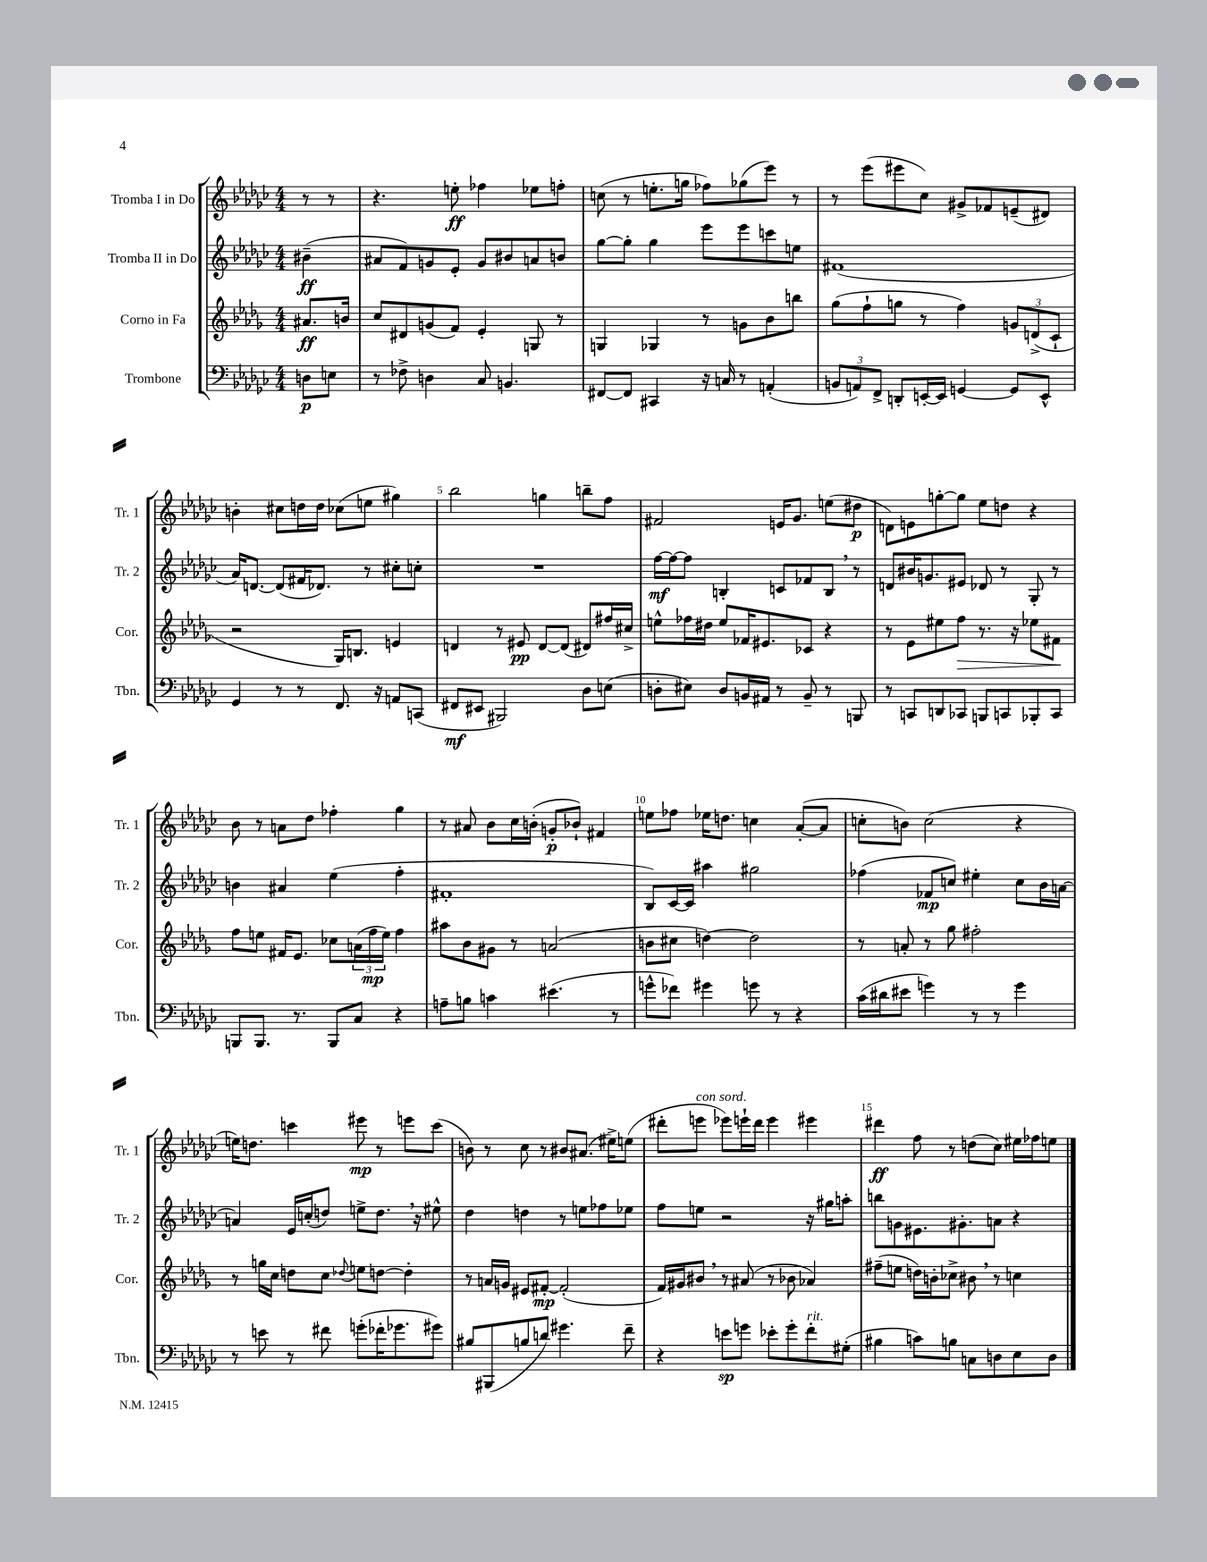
<<
\new StaffGroup <<
\new Staff = "s0" \with { instrumentName = "Tromba I in Do" shortInstrumentName = "Tr. 1" } {
    \clef treble \key ges \major \numericTimeSignature \time 4/4 \partial 4
    r8 r8 |
    r4. e''8-.\ff fes''4 ees''8 f''8-. |
    c''8( r8 e''8.-. g''16 fes''8) ges''8( ees'''8) r8 |
    r8 ees'''8( eis'''8 ces''8) gis'8-> fes'8 e'8--( dis'8) |
    b'4-. cis''8 d''16 d''16 ces''8( e''8 gis''4) |
    bes''2 g''4 b''8-- f''8 |
    fis'2 e'16 ges'8. e''8( dis''8\p |
    d'8) e'8 g''8~-. g''8 ees''8 d''8 r4 |
    bes'8 r8 a'8 des''8 fes''4-. ges''4 |
    r8 ais'8 bes'8 ces''16 b'16-.( g'8-.\p bes'8-!) fis'4 |
    e''8 fes''8 ees''16 d''8. c''4 aes'8~-.( aes'8 |
    c''8-. b'8) c''2( r4 |
    e''16) d''8. c'''4 eis'''8\mp r8 e'''8 c'''8( |
    b'8) r8 ces''8 r8 bis'8 ais'8.( eis''16->) e''8( |
    dis'''8-. e'''8^\markup { \italic "con sord." } ees'''8) e'''16-! dis'''16 e'''4 eis'''4 |
    dis'''4\ff f''8 r8 d''8( ces''8) eis''16 fes''16 e''8 \bar "|." |
}
\new Staff = "s1" \with { instrumentName = "Tromba II in Do" shortInstrumentName = "Tr. 2" } {
    \clef treble \key ges \major \numericTimeSignature \time 4/4 \partial 4
    bis'4--\ff( |
    ais'8 f'8) g'8 ees'8-. g'8 bis'8 a'8 b'8 |
    ges''8~ ges''8-. ges''4 ees'''8 ees'''8 c'''8 e''8 |
    fis'1( |
    aes'16) d'8.~ d'8( fis'16 des'8.) r8 cis''8-. c''8-. |
    R1 |
    f''16~\mf f''16~ f''8 b4-. c'8 fes'8 b8 \breathe r8 |
    d'8 bis'16 g'8. eis'8 des'8 r8 ges8-. r8 |
    b'4 ais'4 ees''4( f''4-. |
    fis'1-. |
    bes8) ces'16~ ces'16 ais''4 gis''2 |
    fes''4( fes'8\mp c''8) eis''4-. c''8 bes'16 a'16~ |
    a'4 ees'16 c''16-.( d''8) e''8-> d''8. \breathe r16 eis''8-^ |
    des''4 d''4 r8 e''8 fes''8 ees''8 |
    f''8 e''8 r2 r16 gis''16 a''8-. |
    b''8 g'8 eis'8. gis'8.-. a'8 r4 \bar "|." |
}
\new Staff = "s2" \with { instrumentName = "Corno in Fa" shortInstrumentName = "Cor." } {
    \clef treble \key des \major \numericTimeSignature \time 4/4 \partial 4
    ais'8.\ff b'16 |
    c''8 dis'8 g'8( f'8) ees'4-. g8 r8 |
    g4 ges4 r8 g'8 bes'8 b''8 |
    ges''8( f''8-! g''8 r8 f''4) \tuplet 3/2 { g'8 d'8->( c'8-! } |
    r2 ges16) b8. e'4 |
    d'4 r8 eis'8\pp d'8~ d'8( dis'8) fis''16 cis''16-> |
    e''8-^ fes''16 dis''16 e''8 fes'16 eis'8. ces'8 r4 |
    r8 ees'8 eis''8 f''8\> r8. r16 ees''8 fis'8\! |
    f''8 e''8 fis'16 ees'8. ces''8 \tuplet 3/2 { a'16( f''16\mp e''16) } f''4 |
    ais''8 bes'8 gis'8 r8 a'2( |
    b'8 cis''8 d''4~) d''2 |
    r8 a'8-. r8 ges''8 fis''2-. |
    r8 g''16 c''16 d''8 c''8 \appoggiatura { des''8 } e''8 d''8~ d''4-. |
    r8 a'16 g'16 eis'8 fis'8~-.\mp fis'2-.( |
    f'16) gis'16 bis'8 \breathe r8 ais'8( r8 bes'8 aes'4) |
    fis''8--( e''8 d''16) b'16-. ces''8-> bis'8 \breathe r8 c''4 \bar "|." |
}
\new Staff = "s3" \with { instrumentName = "Trombone" shortInstrumentName = "Tbn." } {
    \clef bass \key ges \major \numericTimeSignature \time 4/4 \partial 4
    d8\p e8 |
    r8 fes8-> d4 ces8 b,4. |
    fis,8~ fis,8 cis,4 r16 c16 r8 a,4-.( |
    \tuplet 3/2 { b,8 a,8) f,8-> } d,8-. e,16~-. e,16 g,4~ g,8 e,8-^ |
    ges,4 r8 r8 f,8. r16 a,8 c,8( |
    fis,8\mf eis,8 bis,,2) des8 e8( |
    d8-. eis8) d8 b,16 ais,16 r8 b,8-- r8 b,,8 |
    r8 c,8 d,8 ces,8 b,,8 c,8 bes,,8-. c,8 |
    b,,8 b,,8. r8. b,,8 ces8 r4 |
    a8-- b8 c'4 eis'4.( r8 |
    g'8-^ fes'8) gis'4 g'8 r8 r4 |
    ces'16( dis'16 eis'8 g'4) r8 r8 g'4 |
    r8 e'8 r8 fis'8 g'8-.( fes'16-. ges'8. gis'8) |
    bis8 bis,,8( b8 d'8) gis'4. f'8-- |
    r4 e'8\sp g'8 ees'8-. g'8-. f'8-.^\markup { \italic "rit." } gis8-.( |
    bis4 c'8) b8 c8 d8 ees8 d8 \bar "|." |
}
>>
>>
\layout { \context { \Score \override BarNumber.break-visibility = ##(#f #t #t) barNumberVisibility = #(every-nth-bar-number-visible 5) } }
